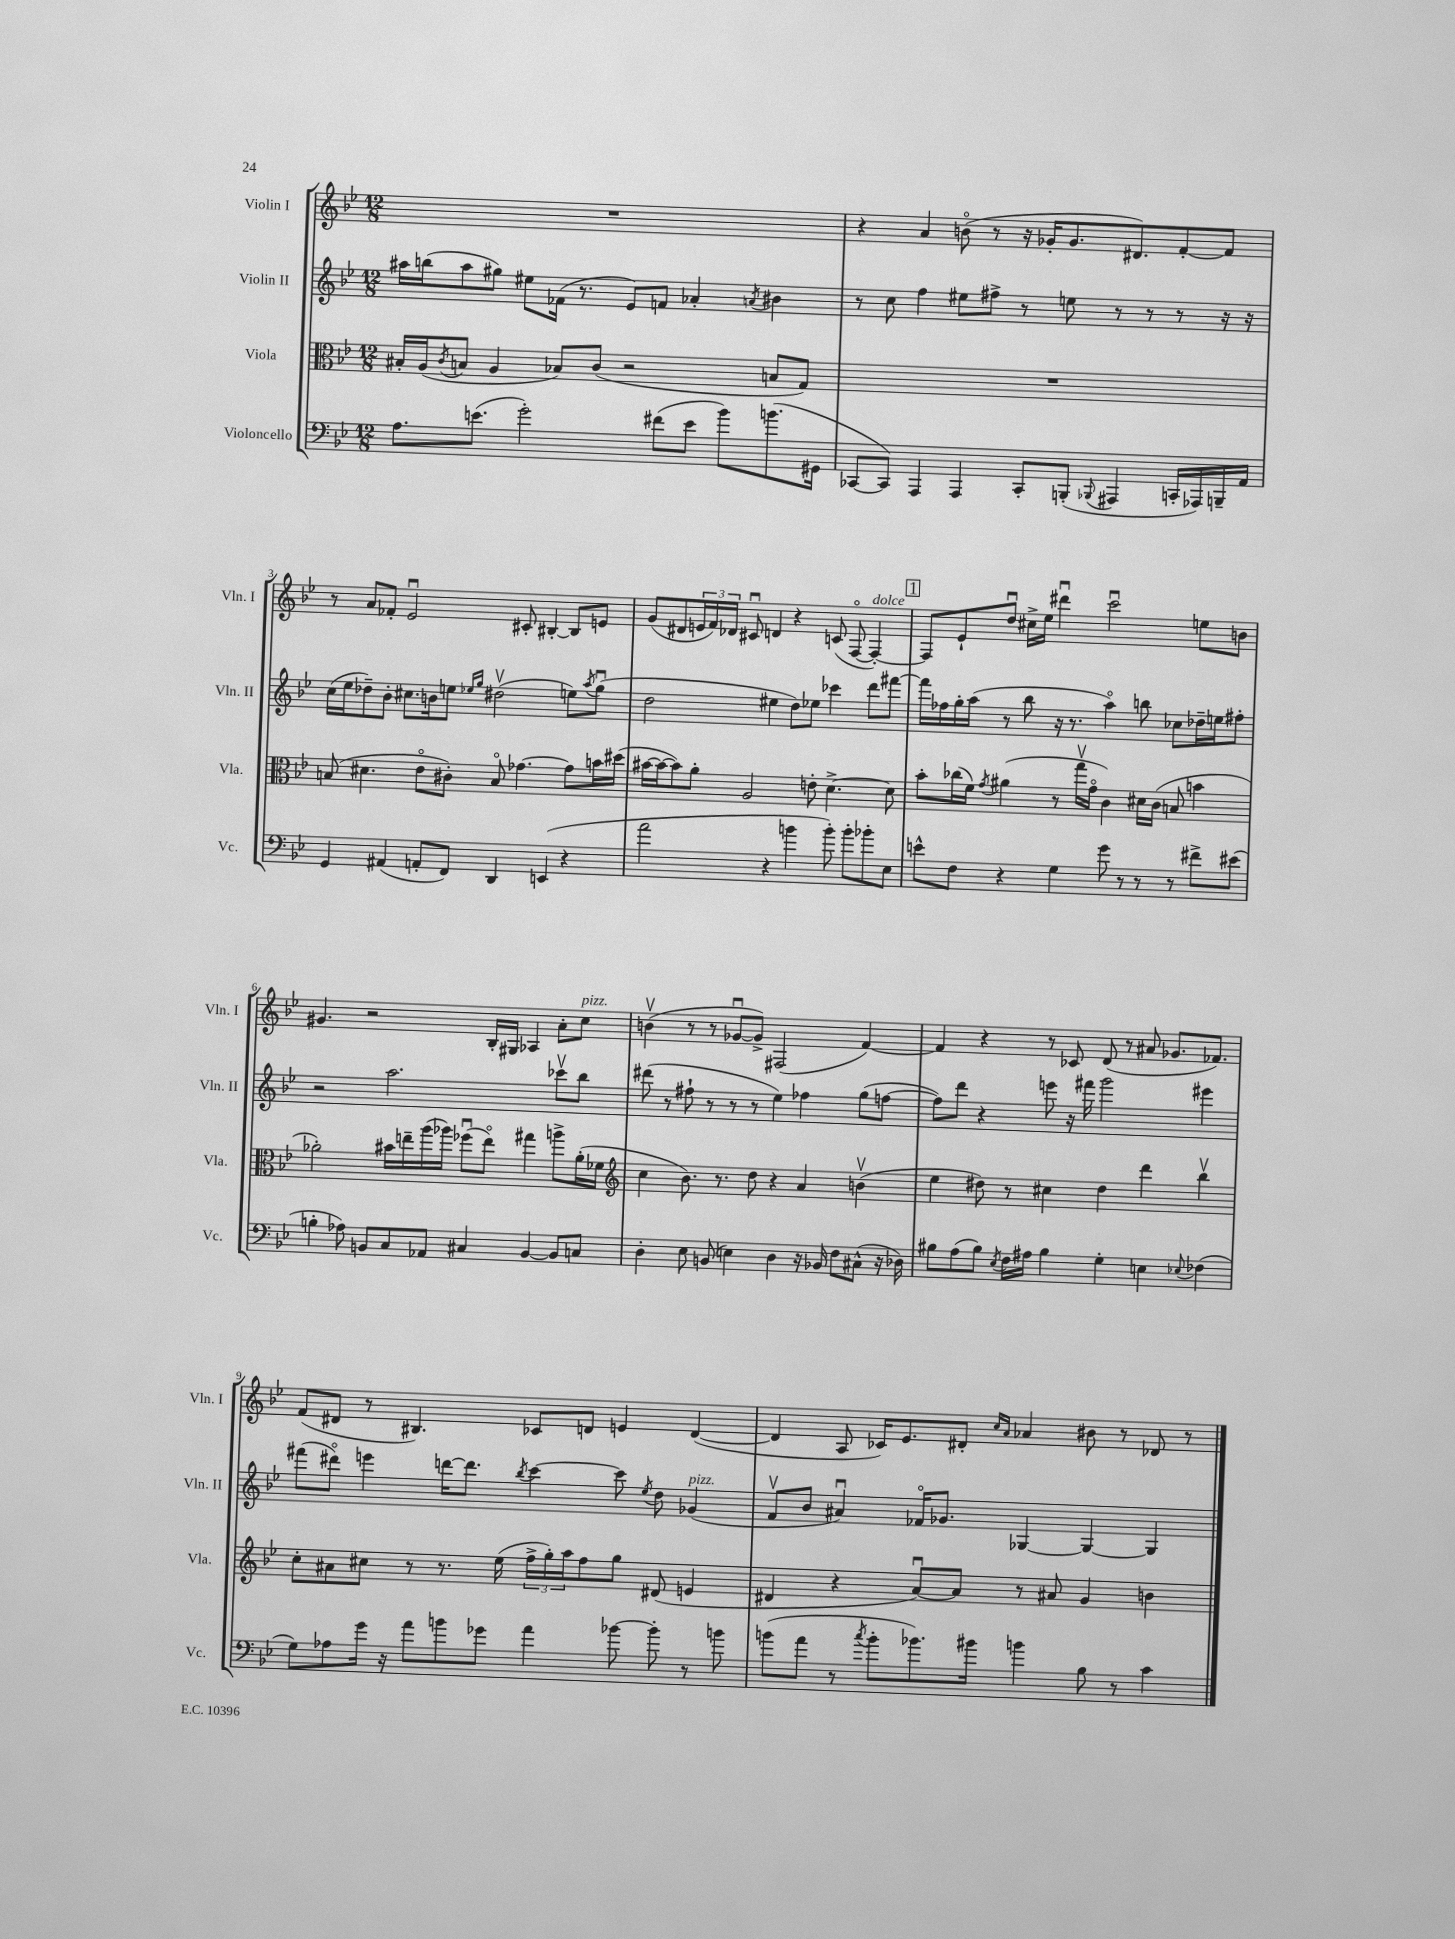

**kern	**kern	**kern	**kern
*staff4	*staff3	*staff2	*staff1
*clefF4	*clefC3	*clefG2	*clefG2
*k[b-e-]	*k[b-e-]	*k[b-e-]	*k[b-e-]
*M12/8	*M12/8	*M12/8	*M12/8
8.A	16B#'	16aa#	1.r
.	(16A	(16bb	.
.	8qc	.	.
.	8B	8aa#	.
(8.e	.	.	.
.	4A	8gg#)	.
2g')	.	8ee#	.
.	8B-)	(16f-	.
.	.	8.r	.
.	(8c	.	.
.	2r	8e-)	.
(8f#	.	8f	.
8e	.	4a-'	.
8b-)	.	.	.
.	.	8qa	.
(8.b	8B	4b#	.
.	8G)	.	.
16GG#	.	.	.
=	=	=	=
[8CC-	1.r	8r	4r
8CC-])	.	8cc	.
4AAA	.	4ff	4a
4AAA	.	8ee#	(8bo
.	.	8ff#^	8r
8CC-'	.	8r	16r
.	.	.	16g-'
(8BBB'	.	8ee	8.g-
8qqBBB-	.	.	.
4AAA#	.	8r	.
.	.	.	8.d#)
.	.	8r	.
16CC'	.	8r	[8f'
16AAA-)	.	.	.
16BBB~	.	16r	8f]
16AA	.	16r	.
=	=	=	=
4GG	(8B	(16cc	8r
.	.	16ee-	.
.	4.d#	8dd-~)	8a
(4AA#	.	8b-'	8f-'
.	.	8.cc#	2e-u
8AA'	8e-o	.	.
.	.	16b	.
8FF)	8c#')	8ee	.
.	.	16qqee-	.
.	.	16qqgg	.
4DD	8Bo	(2dd#v	.
.	[4.g-	.	8c#'
(4EE	.	.	[4B#'
4r	8g-]	8ee)	8B#]
.	.	8qaa	.
.	16b	(8ggu	8e
.	(16dd#	.	.
=	=	=	=
2a	[16b#	2dd	(8g
.	16b#_	.	.
.	8b#])	.	8d#
.	8a'	.	24e
.	.	.	24f)
.	.	.	24d-
.	2A	.	8c#u
4r	.	4ee#	4d
4b	.	8dd)	4r
.	8e'	8ee-	.
8b')	[4.d^	4ccc-	(8c
8b'	.	.	[8Fo
8b-'	.	8ddd	4F'_)
8E-	8d]	[8fff#	.
=	=	=	=
8e^^	8b-'	16fff#]	8F]
.	.	16ff-	.
8F	(16cc-	16gg'	8e-`
.	16f)	(16aa	.
.	8qg	.	.
4r	(4a#	8r	8ddu
.	.	8bb-	16cc#^
.	.	.	16ee-
4G	8r	16r	4ddd#u
.	.	8.r	.
.	16ggv	.	.
.	16go	.	.
8g	4c)	4aao)	2cccu
8r	.	.	.
8r	16d#	8bb	.
.	(16c	.	.
8r	8B	8cc-	.
8f#^	4b	16dd-~	8ee
.	.	16ee	.
(8e#	.	8ff#'	8b
=	=	=	=
4B'	2a-')	2r	4.g#
8A-)	.	.	.
8BB	.	.	2r
8C	16b#	2.aa	.
.	16ee~	.	.
8AA-	(16aa	.	.
.	16aa-)	.	.
4C#	(8ff-u	.	.
.	8eeo)	.	16B-'
.	.	.	16G#
[4BB	4gg#	.	4A-
8BB]	8aa^	8ccc-v	8a'
8C	(16a-'	8bb-	8cc
.	16f-	.	.
=	=	=	=
*	*clefG2	*	*
4D'	4cc	(8ddd#	(4bv
.	.	8r	.
8E-	8.b-)	8ff#`	8r
(8BB	.	8r	8r
.	8.r	.	.
4E)	.	8r	[8g-u
.	8dd	8r	8g-^])
4D	4r	4ee-)	(2F#
16r	4a	4ff-	.
16BB-	.	.	.
8F	.	.	.
(8C#^^	(4bv	(8gg	[4f)
16r	.	[8ff	.
16D-)	.	.	.
=	=	=	=
8B#	4ee-	8ff])	4f]
(8A	.	8ddd	.
8B#)	8dd#)	4r	4r
8qE-	.	.	.
16F	8r	.	.
16A#	.	.	.
4B#	4cc#	8eee	8r
.	.	16r	8c-
.	.	16fff#	.
4G'	4dd#	2ggg	(8d
.	.	.	8r
4E	4ddd	.	8a#
.	.	.	8.g-
8qqE-	.	.	.
(4F-	4bb-v	4eee#	.
.	.	.	8.f-)
=	=	=	=
8G)	8cc'	(8fff#	(8f
8A-	8a#	8ddd#o)	8d#
16g	8cc#	4eee	8r
16r	.	.	.
8a	8r	.	4.B#)
8b	8.r	[16ddd	.
.	.	8.ddd]	.
8g-	.	.	.
.	(16ee-	.	.
.	.	8qbb-	.
4a	24ff^	[4ccc	8c-
.	24gg')	.	.
.	24aa	.	.
.	8ff	.	8d
[8b-	8gg	8ccc]	4e
.	.	8qee-	.
8b-']	(8d#	8dd	.
8r	4e	(4g-	([4d
8b	.	.	.
=	=	=	=
(8b	4d#	8fv	4d]
8a	.	8b-	.
8r	4r	4a#u)	8A
8qcc	.	.	.
8b'	.	.	16c-)
.	.	.	8.e-
8.b-)	[8au)	16f-o	.
.	.	8.g-	.
.	8a]	.	8d#'
16b#	.	.	.
.	.	.	16qqcc
.	.	.	16qqa
4b	8r	[4G-	4a-
.	8a#	.	.
8B-	4g	4G-_	8b#
8r	.	.	8r
4c	4b	4G-]	8d-
.	.	.	8r
==	==	==	==
*-	*-	*-	*-
